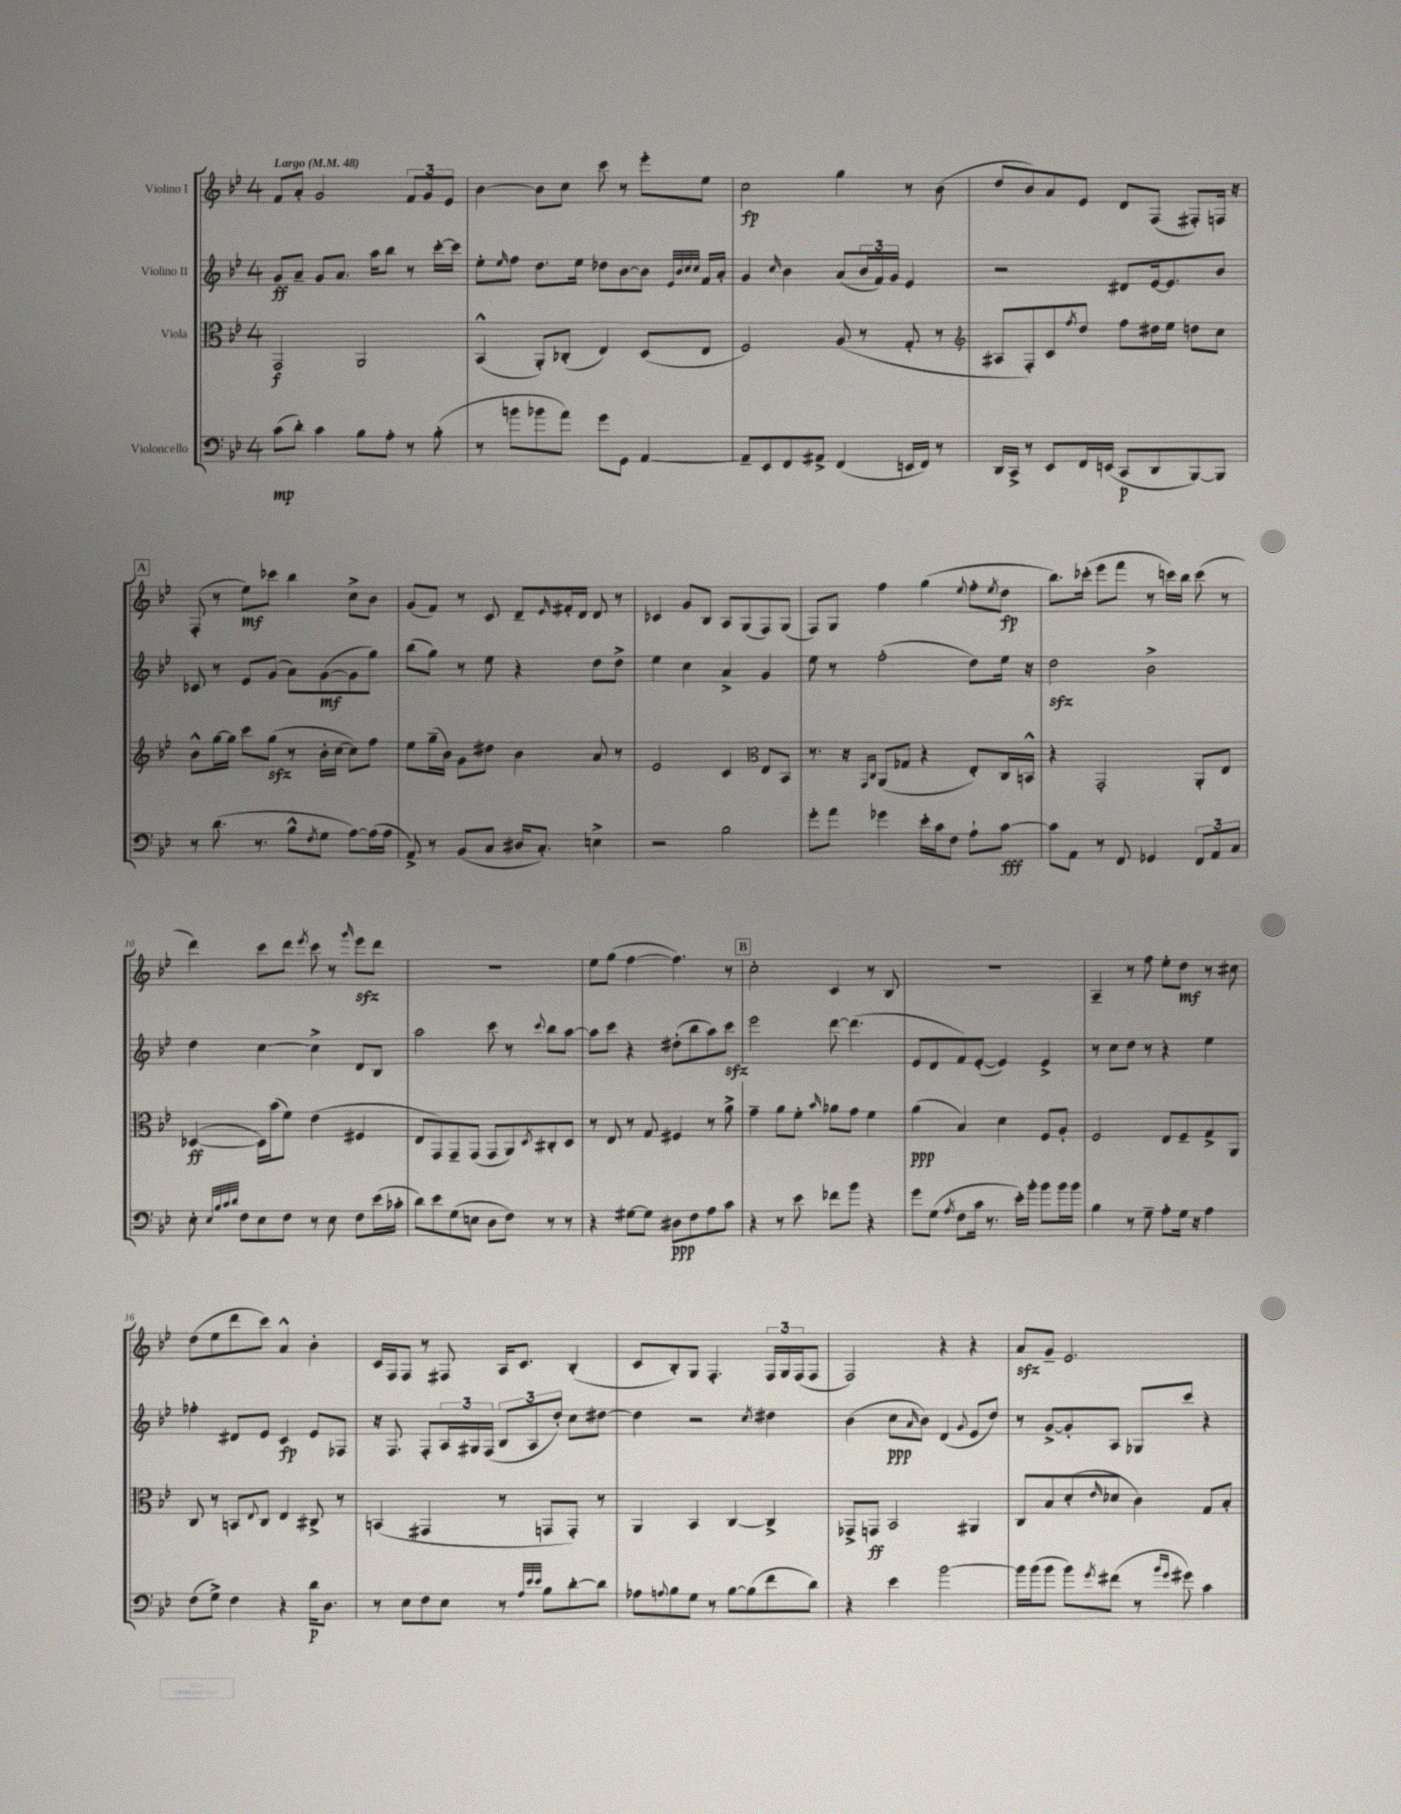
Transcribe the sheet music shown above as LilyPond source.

<<
\new StaffGroup <<
\new Staff = "s0" \with { instrumentName = "Violino I" } {
    \clef treble \key bes \major \once \override Staff.TimeSignature.style = #'single-digit \time 4/4 \tempo "Largo" 4 = 48
    f'8 a'8-. g'2 \tuplet 3/2 { f'8 g'8 ees'8 } |
    bes'4~ bes'8 c''8 c'''8 r8 ees'''8-. ees''8 |
    c''2\fp g''4 r8 bes'8( |
    d''8 bes'8) a'8 ees'8 d'8 f8( fis8-.) f16 r16 |
    \mark \markup { \box "A" } f8-.( r8 ees''8\mf) ces'''8 bes''4 c''8-> bes'8 |
    g'8( f'8) r8 c'8 d'8-- \grace { ees'16 } fis'16-. d'16 d'8 r8 |
    ces'4 g'8 bes8 a8 g8( f8) g8( |
    f8) g8 f''4 g''4( \appoggiatura { ees''8 } f''8-. \acciaccatura { ees''8 } d''8\fp |
    bes''8.) ces'''16-.( ees'''8 f'''8 r8 c'''16) bes''16 c'''8( r8 |
    d'''4) c'''8 d'''8 \acciaccatura { ees'''8 } c'''8 r8 \grace { g'''16 } ees'''8\sfz d'''8 |
    R1 |
    ees''8 g''8( f''4~ f''4.) r8 |
    \mark \markup { \box "B" } c''2-. c'4 r8 bes8 |
    R1 |
    a4-- r8 f''8 ees''8-. d''8\mf r8 cis''8 |
    d''8( ees''8 d'''8 c'''8) a'4-^ bes'4-. |
    c'16 f16 f8 r8 fis8 a16 c'8. bes4-.( |
    c'8 bes8-.) g8 f4.-. \tuplet 3/2 { f16 g16 f16( } f8 |
    f2) r4 r4 |
    a'8\sfz g'8-- ees'2. \bar "|." |
}
\new Staff = "s1" \with { instrumentName = "Violino II" } {
    \clef treble \key bes \major \once \override Staff.TimeSignature.style = #'single-digit \time 4/4
    g'8\ff a'8-- g'8 a'8. a''16 bes''8 r8 c'''16~-. c'''16 |
    ees''8-. \grace { ees''16 } f''8 d''8. ees''16 des''8 bes'8~ bes'8 \grace { ees'32 bes'32 c''32 c''32 } f'16 a'16-. |
    g'4 \grace { c''16 } bes'4 a'8( \tuplet 3/2 { bes'16 f'16) g'16 } ees'4 |
    r2 dis'8 ees'16~ ees'8. bes'8 |
    \mark \markup { \box "A" } ces'8 r8 ees'8 g'8( a'8) g'8~\mf( g'8 g''8) |
    bes''8( g''8) r8 ees''8 r4 d''8 d''8-> |
    ees''4 c''4 a'4-> g'4 |
    ees''8 r8 f''2-.( d''8) ees''16 r16 |
    d''2\sfz bes'2-> |
    d''4 c''4~ c''4-> d'8 bes8 |
    a''2 c'''8 r8 \appoggiatura { c'''8 } bes''8 a''8~ |
    a''8 c'''8 r4 dis''8-.( bes''8 a''8) c'''8\sfz |
    \mark \markup { \box "B" } ees'''2 d'''8~ d'''4.( |
    ees'8 d'8 f'8) ees'8~-.( ees'4) ees'4-> |
    r8 c''8 d''8 r8 r4 ees''4 |
    fes''4-. dis'8 ees'8 c'4\fp ees'8 fes8 |
    r16 f8. f8-. \tuplet 3/2 { a16 gis16 f16( } \tuplet 3/2 { bes8 a8 d''8-.) } c''8 dis''8~ |
    dis''4 r2 \acciaccatura { c''8 } dis''4 |
    bes'4( c''8\ppp \grace { a'16 } bes'8) d'4( \appoggiatura { g'8 } ees'8 d''8) |
    r8 g'8~-> g'8-. a8 ges8 c'''8 r4 \bar "|." |
}
\new Staff = "s2" \with { instrumentName = "Viola" } {
    \clef alto \key bes \major \once \override Staff.TimeSignature.style = #'single-digit \time 4/4
    g,2\f a,2 |
    bes,4-^( a,8-.) ces8-.( ees4) d8( ees8 |
    f2) a8( r8 g8-. r8 |
    \clef treble ais8 f8-.) c'8 \acciaccatura { f''8 } d''8 f''8 dis''16 ees''16 d''8 c''8 |
    \mark \markup { \box "A" } bes'8-^ g''16~ g''16 c'''8 g''8\sfz( r8 bes'16-. c''16~ c''8) f''8 |
    ees''8 g''16--( bes'16) g'8 dis''8 bes'4 a'8 r8 |
    ees'2 c'4 \clef alto ees8 bes,8 |
    r8. r16 \grace { g,16 c16 } a,8( ges8 r4 ees8-.) c16 b,16-^ |
    r4 g,2-. a,8-. ees8 |
    des4~\ff( des16) bes'16( f'8) ees'4( fis4 |
    ees8 g,8) g,8-- g,8( g,8 a,8) \acciaccatura { d8 } cis8-. d8 |
    r8 ees8 r8 g8 fis4 r8 a'8-> |
    \mark \markup { \box "B" } g'4-- a'8 f'8-. \grace { bes'16 } aes'8 g'8 f'4 |
    a'4\ppp( bes4) d'4 f8 a8-. |
    f2 ees8 f8-- g8-> a,8 |
    c8 r8 b,8 \appoggiatura { ees8 } c8 ees4 cis8-> r8 |
    b,4( gis,4 r8 g,8 g,8-.) r8 |
    a,4 bes,4 c4~ c4-> |
    ges,8-> g,8\ff bes,2 ais,4 |
    c8 bes8 d'8-.( \grace { ees'16 } des'8 c'4) g8 bes8-. \bar "|." |
}
\new Staff = "s3" \with { instrumentName = "Violoncello" } {
    \clef bass \key bes \major \once \override Staff.TimeSignature.style = #'single-digit \time 4/4
    c'8\mp( d'8-.) c'4 bes8 a8-. r8 bes8-.( |
    r8 b'8 bes'8 a'8) g'8 g,8 a,4~ |
    a,8-- ees,8 f,8 ais,8-> f,4( e,16 f,16) r8 |
    d,16 c,16-> r8 ees,8 f,16 e,16( c,8\p d,8 bes,,8~) bes,,8 |
    \mark \markup { \box "A" } r8 d'8.( r8. bes8-^ \acciaccatura { f8 } g8 a8~) a16( a16 |
    a,8->) r8 bes,8( c8 dis16 c8.-.) e4-> |
    r2 bes2 |
    g'8-. a'8 ges'4 ees'16-. c'16 f8 a8-! c'8~\fff |
    c'8 a,8 r8 f,8 ges,4 \tuplet 3/2 { f,8 a,8 c8 } |
    ees8-. \grace { ees32 bes32 c'32 d'32 } f8 ees8 f8 r8 ees8 f8 ees'16( ces'16-. |
    d'8) ees'8 g8( e8 d8 f8) r8 r8 |
    r4 gis8~ gis8 dis8\ppp f8 a8 c'8 |
    \mark \markup { \box "B" } r4 r8 ees'8 fes'8 bes'8 r4 |
    g'8 g8( \acciaccatura { a8 } f8 c'16 r8. ees'16-.) bes'16-. bes'8 bes'16 bes'16 |
    bes4 r8 g8-- a8-. g16 r16 a4 |
    f8( g8->) f4 r4 d'16\p d8. |
    r8 ees8 f8 ees8 r8 \grace { a32 ees'32 ees'32 } bes8 d'8~-. d'8 |
    aes8 \appoggiatura { a8 } bes8 g8 r8 bes8~ bes8( f'8 d'8) |
    r4 ees'4 bes'2~ |
    bes'16 bes'16( bes'8 bes'8) \acciaccatura { g'8 } fis'8( r8 \grace { bes'16 g'16 } gis'8) c'4 \bar "|." |
}
>>
>>
